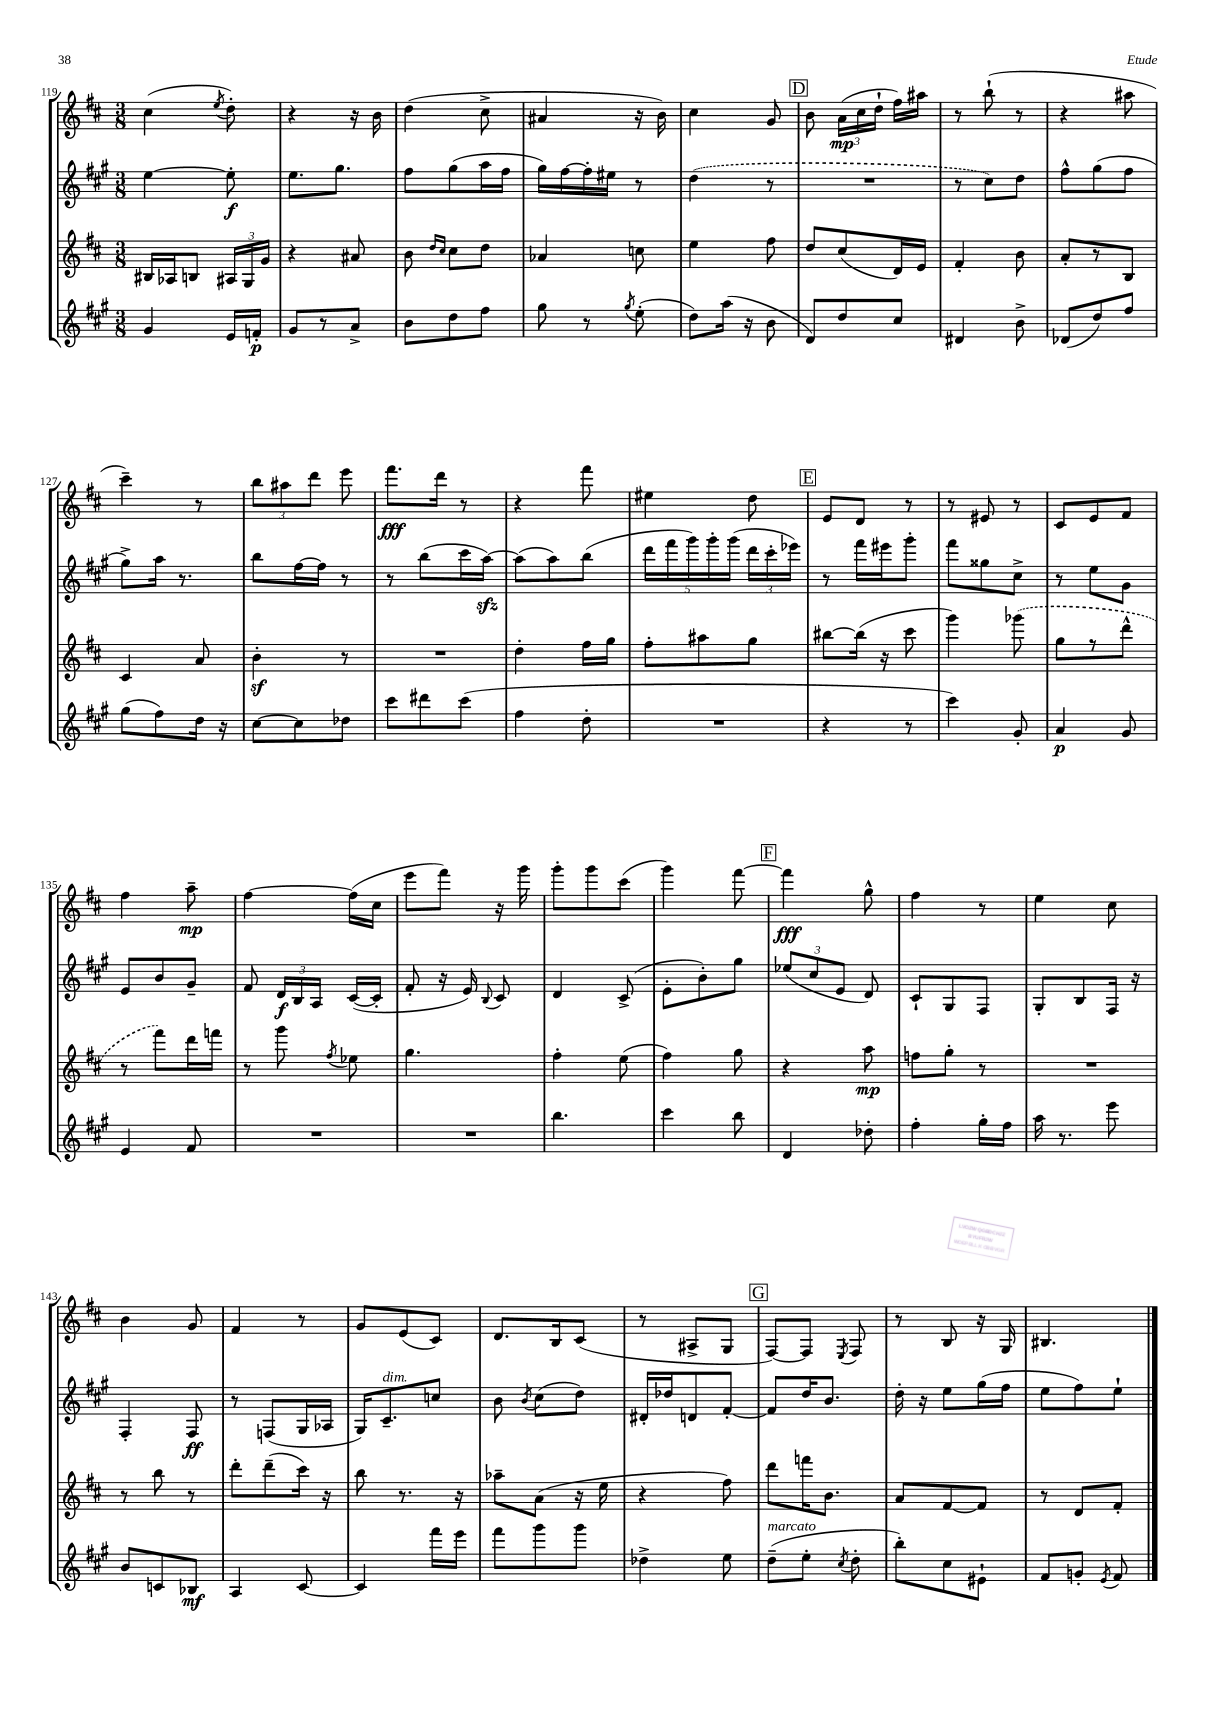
<<
\new StaffGroup <<
\new Staff = "s0" {
    \clef treble \key d \major \numericTimeSignature \time 3/8
    \autoBeamOff cis''4( \acciaccatura { e''8 } d''8-.) |
    r4 r16 b'16 |
    d''4( cis''8-> |
    ais'4 r16 b'16) |
    cis''4 g'8 |
    \mark \markup { \box "D" } b'8 \tuplet 3/2 { a'16[\mp( cis''16 d''16]-! } fis''16[) ais''16] |
    r8 b''8-!( r8 |
    r4 ais''8 |
    cis'''4--) r8 |
    \tuplet 3/2 { b''8[ ais''8 d'''8] } e'''8 |
    fis'''8.[\fff d'''16] r8 |
    r4 fis'''8 |
    eis''4 d''8 |
    \mark \markup { \box "E" } e'8[ d'8] r8 |
    r8 eis'8 r8 |
    cis'8[ e'8 fis'8] |
    fis''4 a''8--\mp |
    fis''4~ fis''16[( cis''16] |
    e'''8[ fis'''8]) r16 g'''16 |
    g'''8[-. g'''8 cis'''8]( |
    g'''4) fis'''8~ |
    \mark \markup { \box "F" } fis'''4\fff g''8-^ |
    fis''4 r8 |
    e''4 cis''8 |
    b'4 g'8 |
    fis'4 r8 |
    g'8[ e'8( cis'8]) |
    d'8.[ b16 cis'8]( |
    r8 ais8[-> g8] |
    \mark \markup { \box "G" } fis8[~) fis8] \acciaccatura { e8 } fis8 |
    r8 b8 r16 g16 |
    bis4. \bar "|." |
}
\new Staff = "s1" {
    \clef treble \key a \major \numericTimeSignature \time 3/8
    \autoBeamOff e''4~ e''8-.\f |
    e''8.[ gis''8.] |
    fis''8[ gis''8( a''16 fis''16] |
    gis''16[) fis''16~ fis''16-. eis''16] r8 |
    \once \slurDashed d''4( r8 |
    \mark \markup { \box "D" } R4. |
    r8 cis''8[) d''8] |
    fis''8[-^ gis''8( fis''8] |
    gis''8[->) a''16] r8. |
    b''8[ fis''16~ fis''16] r8 |
    r8 b''8[( cis'''16 a''16]~\sfz) |
    a''8[( a''8) b''8]( |
    \tuplet 5/4 { d'''16[ fis'''16 gis'''16) gis'''16-. gis'''16]( } \tuplet 3/2 { d'''16[ cis'''16-. ees'''16]) } |
    \mark \markup { \box "E" } r8 fis'''16[ eis'''16 gis'''8]-. |
    fis'''8[ gisis''8 cis''8]-> |
    r8 e''8[ gis'8] |
    e'8[ b'8 gis'8]-- |
    fis'8 \tuplet 3/2 { d'16[\f b16 a16] } cis'16[~( cis'16]-. |
    fis'8-. r16 e'16) \appoggiatura { b8 } cis'8 |
    d'4 cis'8->( |
    e'8[-. b'8-.) gis''8] |
    \mark \markup { \box "F" } \tuplet 3/2 { ees''8[( cis''8 e'8] } d'8) |
    cis'8[-! gis8 fis8] |
    gis8[-. b8 fis16] r16 |
    fis4-. fis8\ff |
    r8 f8[( gis16 aes16] |
    gis16[) cis'8.--^\markup { \italic "dim." } c''8] |
    b'8 \acciaccatura { b'8 } cis''8[( d''8]) |
    dis'16[-. des''16 d'8 fis'8]~-. |
    \mark \markup { \box "G" } fis'8[ d''16 b'8.] |
    d''16-. r16 e''8[ gis''16( fis''16] |
    e''8[ fis''8) e''8]-! \bar "|." |
}
\new Staff = "s2" {
    \clef treble \key d \major \numericTimeSignature \time 3/8
    \autoBeamOff bis16[ aes16 b8] \tuplet 3/2 { ais16[ g16 g'16] } |
    r4 ais'8 |
    b'8 \grace { d''16[ cis''16] } cis''8[ d''8] |
    aes'4 c''8 |
    e''4 fis''8 |
    \mark \markup { \box "D" } d''8[ cis''8( d'16) e'16] |
    fis'4-. b'8 |
    a'8[-. r8 b8] |
    cis'4 a'8 |
    b'4-.\sf r8 |
    R4. |
    d''4-. fis''16[ g''16] |
    fis''8[-. ais''8 g''8] |
    \mark \markup { \box "E" } bis''8[~ bis''16]( r16 cis'''8 |
    g'''4) \once \slurDashed ges'''8( |
    g''8[ r8 d'''8]-^ |
    r8 fis'''8[) d'''16 f'''16] |
    r8 g'''8 \acciaccatura { fis''8 } ees''8 |
    g''4. |
    fis''4-. e''8( |
    fis''4) g''8 |
    \mark \markup { \box "F" } r4 a''8\mp |
    f''8[ g''8]-. r8 |
    R4. |
    r8 b''8 r8 |
    d'''8[-. d'''8--( cis'''16]) r16 |
    b''8 r8. r16 |
    aes''8[-- a'8]( r16 e''16 |
    r4 fis''8) |
    \mark \markup { \box "G" } d'''8[ f'''16 b'8.] |
    a'8[ fis'8~ fis'8] |
    r8 d'8[ fis'8]-. \bar "|." |
}
\new Staff = "s3" {
    \clef treble \key a \major \numericTimeSignature \time 3/8
    \autoBeamOff gis'4 e'16[ f'16]-.\p |
    gis'8[ r8 a'8]-> |
    b'8[ d''8 fis''8] |
    gis''8 r8 \acciaccatura { gis''8 } e''8-.( |
    d''8[) a''16]( r16 b'8 |
    \mark \markup { \box "D" } d'8[) d''8 cis''8] |
    dis'4 b'8-> |
    des'8[( d''8) fis''8] |
    gis''8[( fis''8) d''16] r16 |
    cis''8[~ cis''8 des''8] |
    cis'''8[ dis'''8 cis'''8]( |
    fis''4 d''8-. |
    R4. |
    \mark \markup { \box "E" } r4 r8 |
    cis'''4) gis'8-. |
    a'4\p gis'8 |
    e'4 fis'8 |
    R4. |
    R4. |
    b''4. |
    cis'''4 b''8 |
    \mark \markup { \box "F" } d'4 des''8-. |
    fis''4-. gis''16[-. fis''16] |
    a''16 r8. e'''8 |
    b'8[ c'8 bes8]\mf |
    a4 cis'8~ |
    cis'4 fis'''16[ e'''16] |
    fis'''8[ gis'''8 gis'''8] |
    des''4-> e''8 |
    \mark \markup { \box "G" } d''8[--^\markup { \italic "marcato" }( e''8]-. \acciaccatura { cis''8 } d''8-. |
    b''8[-.) cis''8 eis'8]-! |
    fis'8[ g'8]-. \acciaccatura { e'8 } fis'8 \bar "|." |
}
>>
>>
\layout { \context { \Score currentBarNumber = #119 } }
